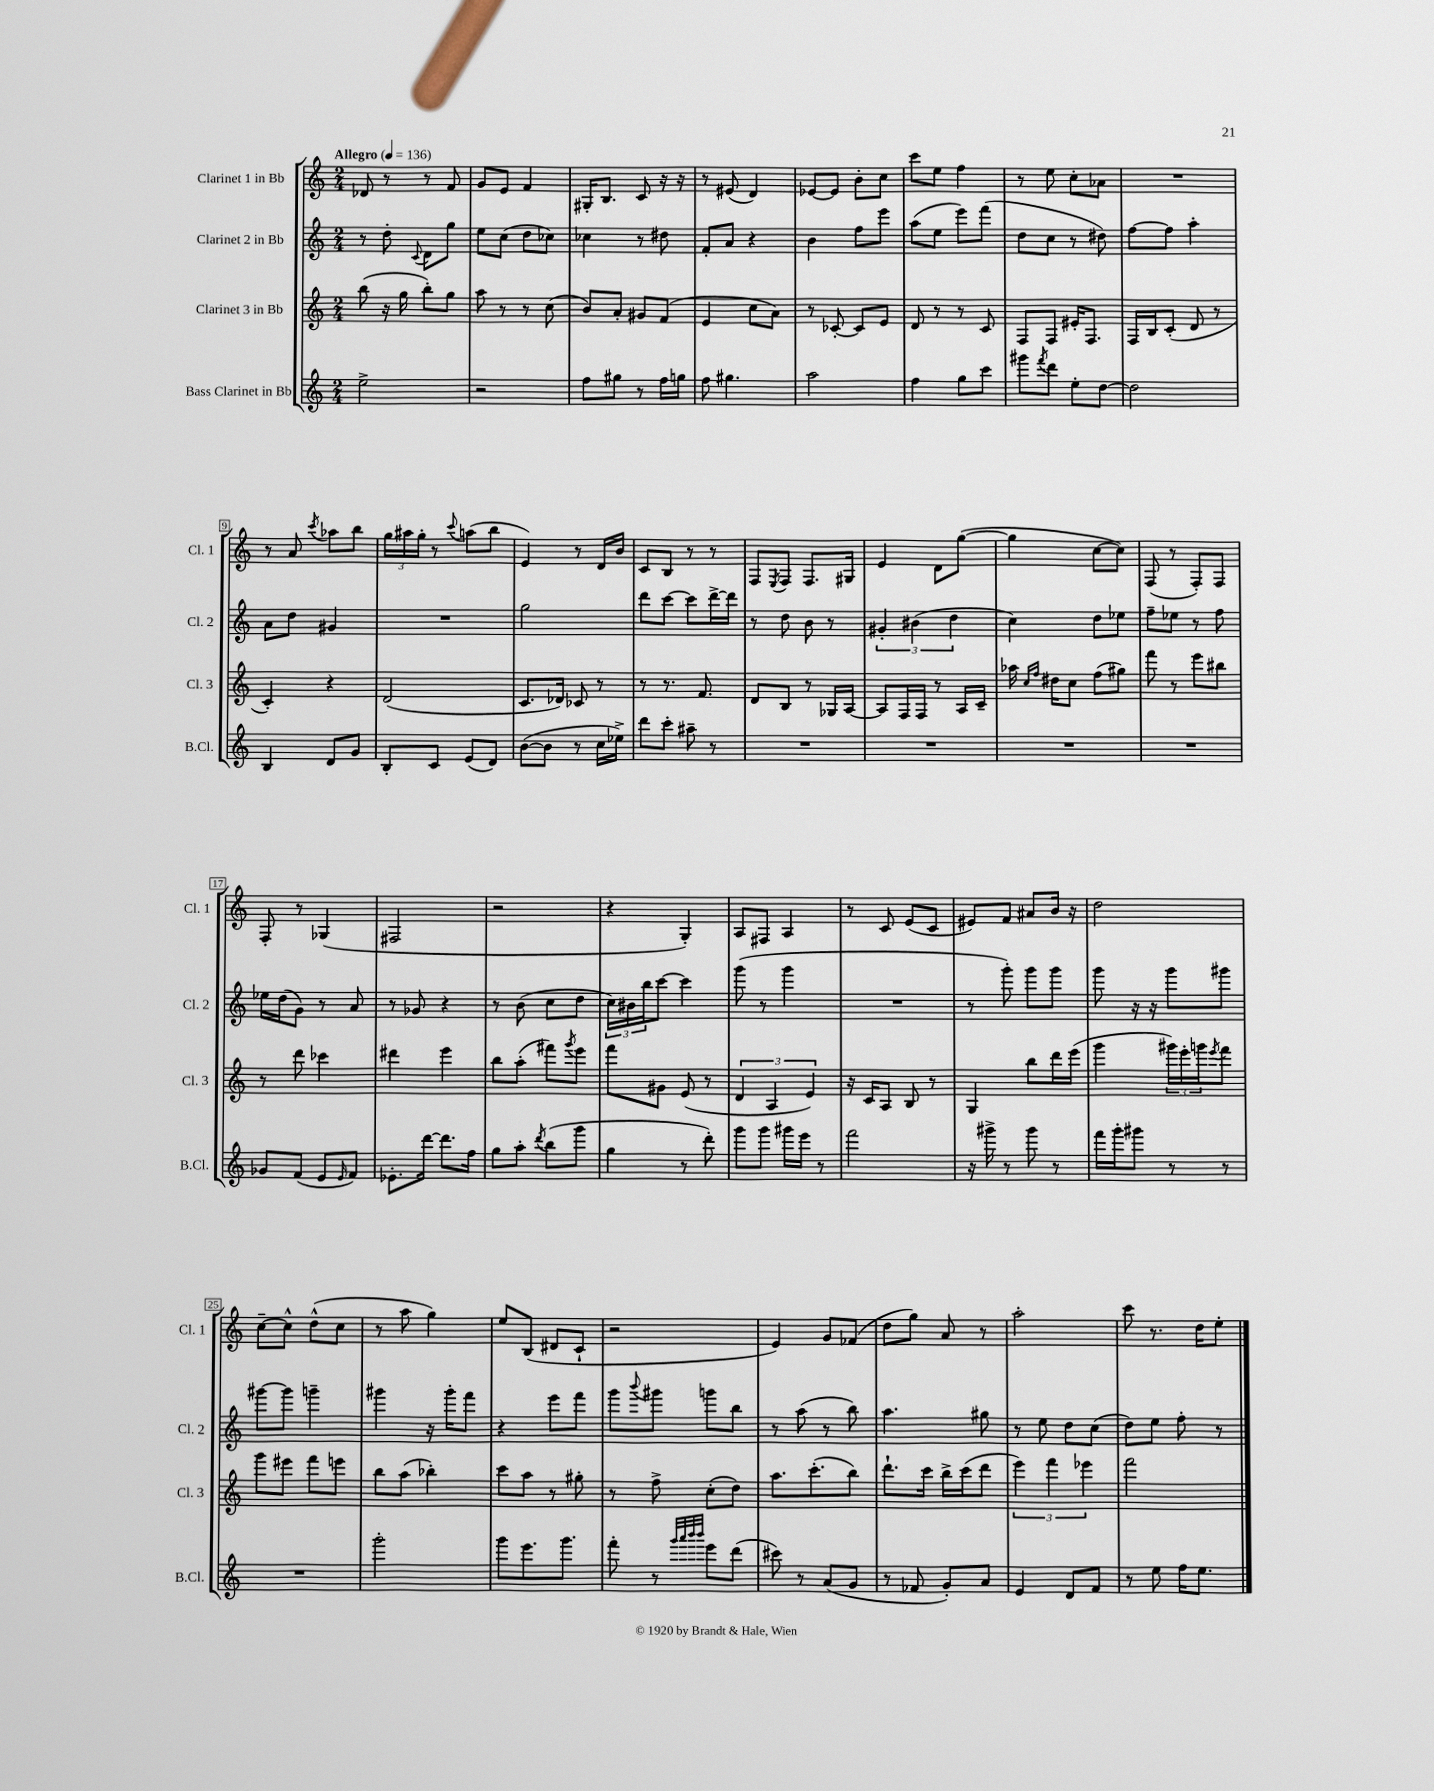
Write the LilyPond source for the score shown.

<<
\new StaffGroup <<
\new Staff = "s0" \with { instrumentName = "Clarinet 1 in Bb" shortInstrumentName = "Cl. 1" } {
    \clef treble \key c \major \numericTimeSignature \time 2/4 \tempo "Allegro" 4 = 136
    des'8 r8 r8 f'8 |
    g'8 e'8 f'4 |
    gis16-. b8. c'8 r16 r16 |
    r8 eis'8( d'4) |
    ees'8~ ees'8 b'8-. c''8 |
    c'''8 e''8 f''4 |
    r8 e''8 c''8-. aes'8 |
    R2 |
    r8 a'8 \acciaccatura { c'''8 } aes''8 b''8 |
    \tuplet 3/2 { g''16 ais''16 g''16-. } r8 \appoggiatura { c'''8 } a''8( b''8 |
    e'4) r8 d'16 b'16 |
    c'8 b8 r8 r8 |
    f8 \acciaccatura { e8 } f8 f8. gis16 |
    e'4 d'8 g''8~( |
    g''4 c''8~ c''8) |
    f8( r8 f8-.) f8 |
    f8-. r8 ges4( |
    fis2 |
    r2 |
    r4 g4-.) |
    a8 fis8 a4 |
    r8 c'8 e'8( c'8 |
    eis'8) f'8 ais'8 b'16 r16 |
    d''2 |
    c''8~-- c''8-^ d''8-^( c''8 |
    r8 a''8 g''4) |
    e''8 b8( dis'8 c'8-! |
    r2 |
    e'4) g'8 fes'8( |
    d''8 g''8) a'8 r8 |
    a''2-. |
    c'''8 r8. d''16 e''8-. \bar "|." |
}
\new Staff = "s1" \with { instrumentName = "Clarinet 2 in Bb" shortInstrumentName = "Cl. 2" } {
    \clef treble \key c \major \numericTimeSignature \time 2/4
    r8 d''8-. \appoggiatura { c'8 } d'8 g''8 |
    e''8 c''8( d''8 ces''8) |
    ces''4 r8 dis''8 |
    f'8-. a'8 r4 |
    b'4 f''8 e'''8 |
    a''8( e''8 e'''8) f'''8( |
    d''8 c''8 r8 dis''8) |
    f''8~ f''8 a''4-. |
    a'8 d''8 gis'4 |
    R2 |
    g''2 |
    d'''8 c'''8~ c'''8 d'''16~-> d'''16 |
    r8 d''8 b'8 r8 |
    \tuplet 3/2 { gis'4-. bis'4( d''4 } |
    c''4) d''8 ees''8 |
    f''8-- ees''8 r8 f''8 |
    ees''16 d''16( g'8) r8 a'8 |
    r8 ges'8 r4 |
    r8 b'8( c''8 d''8 |
    \tuplet 3/2 { c''16) bis'16 b''16 } c'''8~ c'''4 |
    g'''8( r8 g'''4 |
    R2 |
    r8 g'''8-.) g'''8 g'''8 |
    g'''8 r16 r16 g'''8 gis'''8 |
    gis'''8~ gis'''8 g'''4-- |
    gis'''4 r16 gis'''16-. f'''8 |
    r4 e'''8 f'''8 |
    g'''8 \appoggiatura { b'''8 } gis'''8 g'''8 b''8 |
    r8 a''8( r8 b''8) |
    a''4. gis''8 |
    r8 e''8 d''8 c''8( |
    d''8) e''8 f''8-. r8 \bar "|." |
}
\new Staff = "s2" \with { instrumentName = "Clarinet 3 in Bb" shortInstrumentName = "Cl. 3" } {
    \clef treble \key c \major \numericTimeSignature \time 2/4
    b''8( r16 g''16 b''8-.) g''8 |
    a''8 r8 r8 c''8( |
    b'8) a'8-. gis'8 f'8( |
    e'4 c''8 a'8) |
    r8 ces'8~-. ces'8 e'8 |
    d'8 r8 r8 c'8 |
    f8 f8 eis'16-. f8. |
    f16 b16 c'8-.( d'8 r8 |
    c'4-.) r4 |
    d'2( |
    c'8. des'16) ces'8 r8 |
    r8 r8. f'8. |
    d'8 b8 r8 ges16 a16~ |
    a8 f16 f16 r8 a16 c'16-- |
    aes''16 \grace { c''16 f''16 } dis''16 c''8 f''8( gis''8) |
    f'''8 r8 e'''8 bis''8 |
    r8 d'''8 ces'''4 |
    dis'''4 e'''4 |
    b''8 a''8-.( fis'''8) \acciaccatura { g'''8 } e'''8 |
    f'''8 gis'8 e'8( r8 |
    \tuplet 3/2 { d'4 a4 e'4) } |
    r16 c'16 a8 b8 r8 |
    g4 b''8 d'''16 e'''16( |
    g'''4 \tuplet 3/2 { gis'''16) e'''16-. g'''16 } \acciaccatura { e'''8 } f'''8 |
    g'''8 eis'''8 f'''8 e'''8 |
    b''8 a''8( bes''4-.) |
    c'''8 a''8 r8 gis''8-. |
    r8 f''8-> c''8-.( d''8) |
    a''8. c'''8.-.( b''8) |
    d'''8.-! c'''16 b''16-> c'''16( d'''8 |
    \tuplet 3/2 { e'''4) f'''4 ees'''4 } |
    f'''2 \bar "|." |
}
\new Staff = "s3" \with { instrumentName = "Bass Clarinet in Bb" shortInstrumentName = "B.Cl." } {
    \clef treble \key c \major \numericTimeSignature \time 2/4
    e''2-> |
    r2 |
    f''8 gis''8 r8 f''16 g''16 |
    f''8 gis''4. |
    a''2 |
    f''4 g''8 c'''8 |
    gis'''8 \acciaccatura { f'''8 } d'''8 e''8-. d''8~ |
    d''2 |
    b4 d'8 g'8 |
    b8-. c'8 e'8( d'8) |
    b'8~( b'8 r8 c''16 ees''16->) |
    d'''8 c'''8-. ais''8-- r8 |
    R2 |
    R2 |
    R2 |
    R2 |
    ges'8 f'8( e'8 \grace { e'16 } f'8) |
    ees'8.-. d'''16~ d'''8. f''16 |
    g''8 a''8-. \acciaccatura { d'''8 } b''8( g'''8 |
    g''4 r8 d'''8-.) |
    g'''8 g'''8 gis'''16 e'''16 r8 |
    f'''2 |
    r16 gis'''16-> r8 gis'''8 r8 |
    f'''16 g'''16-. gis'''8 r8 r8 |
    R2 |
    g'''2-. |
    g'''8 e'''8. g'''8. |
    f'''8-. r8 \grace { g'''32 a'''32 b'''32 b'''32 } e'''8 d'''8( |
    cis'''8) r8 a'8( g'8 |
    r8 fes'8 g'8-.) a'8 |
    e'4 d'8 f'8 |
    r8 e''8 f''16 e''8. \bar "|." |
}
>>
>>
\layout { \context { \Score \override BarNumber.stencil = #(make-stencil-boxer 0.1 0.3 ly:text-interface::print) } }
